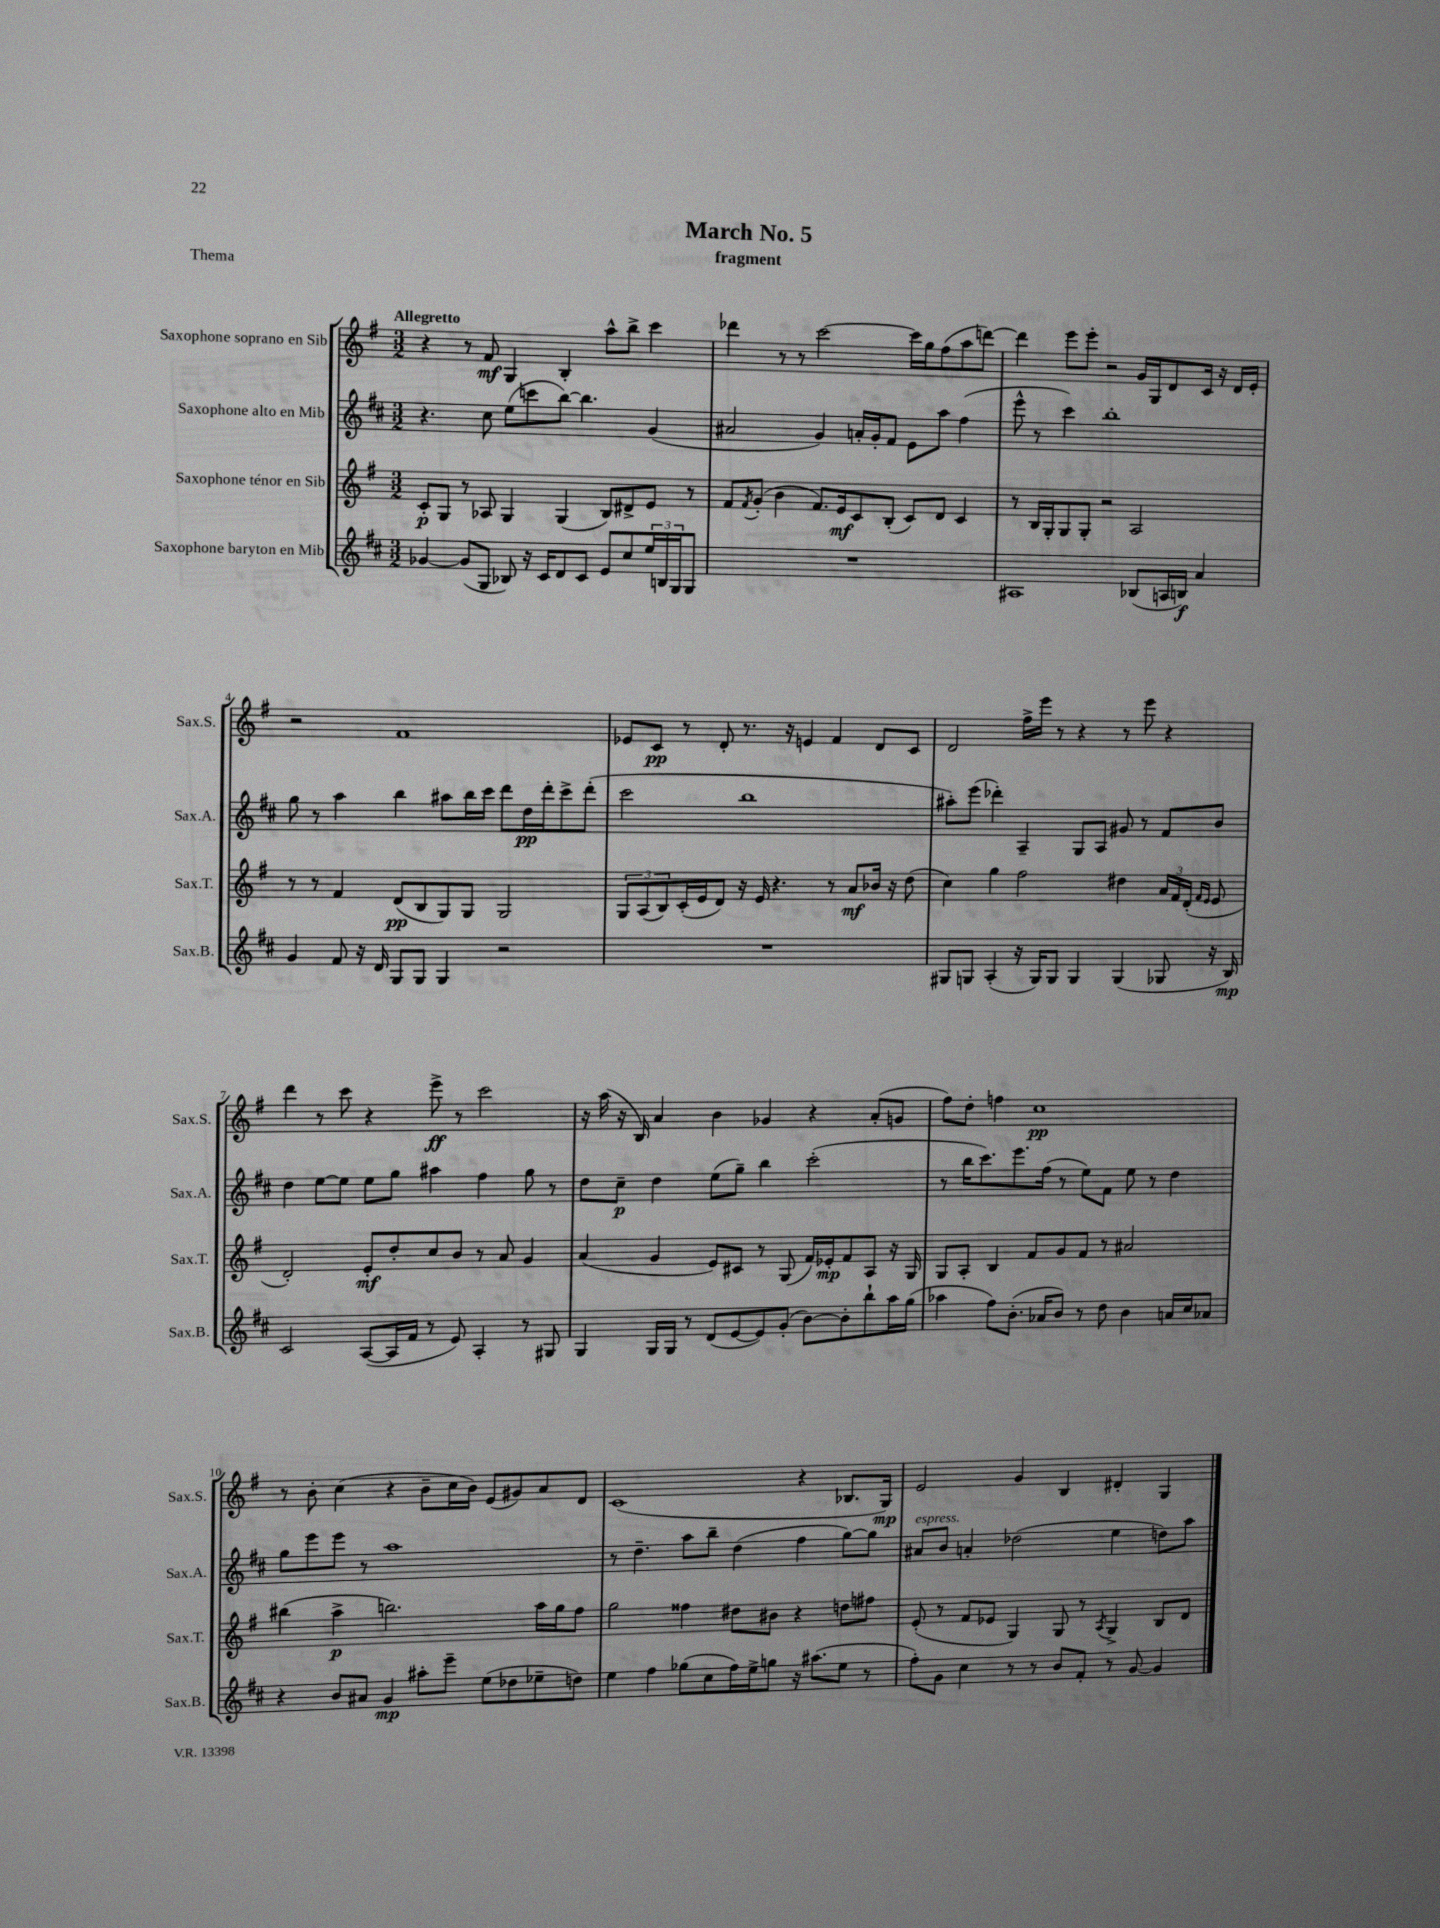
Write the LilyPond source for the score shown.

\header { title = "March No. 5" subtitle = "fragment" piece = "Thema" }
<<
\new StaffGroup <<
\new Staff = "s0" \with { instrumentName = "Saxophone soprano en Sib" shortInstrumentName = "Sax.S." } {
    \clef treble \key g \major \numericTimeSignature \time 3/2 \tempo "Allegretto"
    r4 r8 fis'8\mf g4 b4-. a''8-^ b''8-> c'''4 |
    des'''4 r8 r8 c'''2~ c'''16 g''16 fis''8( a''8 d'''8~) |
    d'''4 e'''8 e'''8-. r2 g'16 g16 d'8 c'16 r16 d'16 e'16-. |
    r2 fis'1 |
    ees'8 c'8\pp r8 d'8-. r8. r16 e'4 fis'4 d'8 c'8 |
    d'2 fis''16-> e'''16 r8 r4 r8 e'''8 r4 |
    d'''4 r8 c'''8 r4 e'''8->\ff r8 c'''2 |
    r16 a''16( r16 b16) a'4 b'4 ges'4 r4 a'8-.( g'8 |
    fis''8) d''8-. f''4 c''1\pp |
    r8 b'8-. c''4( r4 b'8-- c''16 b'16) e'8( gis'8) a'8 d'8 |
    c'1( r4 bes8. g16\mp) |
    e'2 g'4 b4 dis'4-. g4 \bar "|." |
}
\new Staff = "s1" \with { instrumentName = "Saxophone alto en Mib" shortInstrumentName = "Sax.A." } {
    \clef treble \key d \major \numericTimeSignature \time 3/2
    r4. cis''8 e''8( c'''8 b''8~) b''4. g'4( |
    ais'2 g'4) a'16-. g'16-. fis'8 e'8 a''8 fis''4( |
    e'''8-^ r8 cis'''4) b''1-. |
    g''8 r8 a''4 b''4 ais''8 b''16 cis'''16 d'''8 d''16\pp d'''16-. cis'''8-> d'''8-.( |
    cis'''2 b''1 |
    ais''8-.) e'''8( des'''4-.) a4-- g8 a8 gis'8 r8 fis'8 b'8 |
    d''4 e''8~ e''8 e''8 g''8 ais''4 fis''4 g''8 r8 |
    d''8 cis''8--\p d''4 e''8( g''8--) b''4 cis'''2-.( |
    r8 b''16 cis'''8.) e'''8. fis''16( r8 e''8) fis'8 e''8 r8 d''4 |
    g''8 e'''8 e'''8 r8 a''1 |
    r8 d''4.-- a''8 b''8-- d''4( fis''4 g''8~) g''8 |
    ais'8^\markup { \italic "espress." } b'8 a'4-. des''2( e''4 d''8) a''8 \bar "|." |
}
\new Staff = "s2" \with { instrumentName = "Saxophone ténor en Sib" shortInstrumentName = "Sax.T." } {
    \clef treble \key g \major \numericTimeSignature \time 3/2
    c'8-.\p g8 r8 aes8 g4 g4( b8) dis'8-> e'8 r8 |
    fis'8 \acciaccatura { fis'8 } g'8-.( b'4 fis'8.) e'16\mf c'8 b8-.( c'8) d'8 c'4 |
    r8 b16 g16-. g8 g8-. r2 a2 |
    r8 r8 fis'4 d'8\pp( b8 g8) g8 g2 |
    \tuplet 3/2 { g8 a8( b8) } c'16-.( e'16 d'8) r16 e'16 r4. r8 a'8\mf bes'16 r16 d''8( |
    c''4) g''4 fis''2 dis''4 \tuplet 3/2 { a'16 fis'16 d'16-.( } \grace { fis'16 e'16 } e'8 |
    d'2-.) e'8-.\mf d''8-. c''8 b'8 r8 a'8 g'4 |
    a'4( g'4 e'8) cis'8 r8 g8( fis'16) ees'16-.\mp fis'8 a8 r16 g16 |
    g8 a8-. b4 fis'8 g'8 fis'8 r8 ais'2 |
    bis''4( a''4->\p b''2.) a''16 g''16 fis''8 |
    g''2 fisis''4 dis''8 bis'8 r4 d''8 fis''8 |
    e'8-.( r8 fis'8 ees'8 g4) g8 r8 \acciaccatura { a8 } g4-> b8 d'8 \bar "|." |
}
\new Staff = "s3" \with { instrumentName = "Saxophone baryton en Mib" shortInstrumentName = "Sax.B." } {
    \clef treble \key d \major \numericTimeSignature \time 3/2
    ges'4~ ges'8( g8 bes8) r16 cis'16 d'8 cis'8 e'8 cis''8 \tuplet 3/2 { e''16 b16 g16 } g8 |
    R1. |
    ais1 bes8( a16 b16\f) a'4 |
    g'4 fis'8 r16 d'16 g8 g8 g4 r2 |
    R1. |
    gis8 g8 a4-.( r16 g16) g8 g4 g4( ges8 r16 b16\mp) |
    cis'2 a8~( a16 fis'16 r8 e'8) a4-. r8 gis8 |
    g4 g16 g16 r8 d'8( e'8~ e'8) g'8-.( b'8~) b'8-. b''8-! a''16 g''16( |
    aes''4 fis''8) b'8.-.( aes'16 b'8) r8 d''8 b'4 a'16 cis''16 aes'8 |
    r4 b'8 ais'8 g'4\mp ais''8-. e'''8-- e''8( des''8 ees''8-- d''8) |
    e''4 fis''4 ges''8( cis''8 fis''16) e''16-> g''8 r16 ais''8.( e''8 r8 |
    fis''8-.) g'8 cis''4 r8 r8 b'8 fis'8-. r8 g'8~ g'4 \bar "|." |
}
>>
>>
